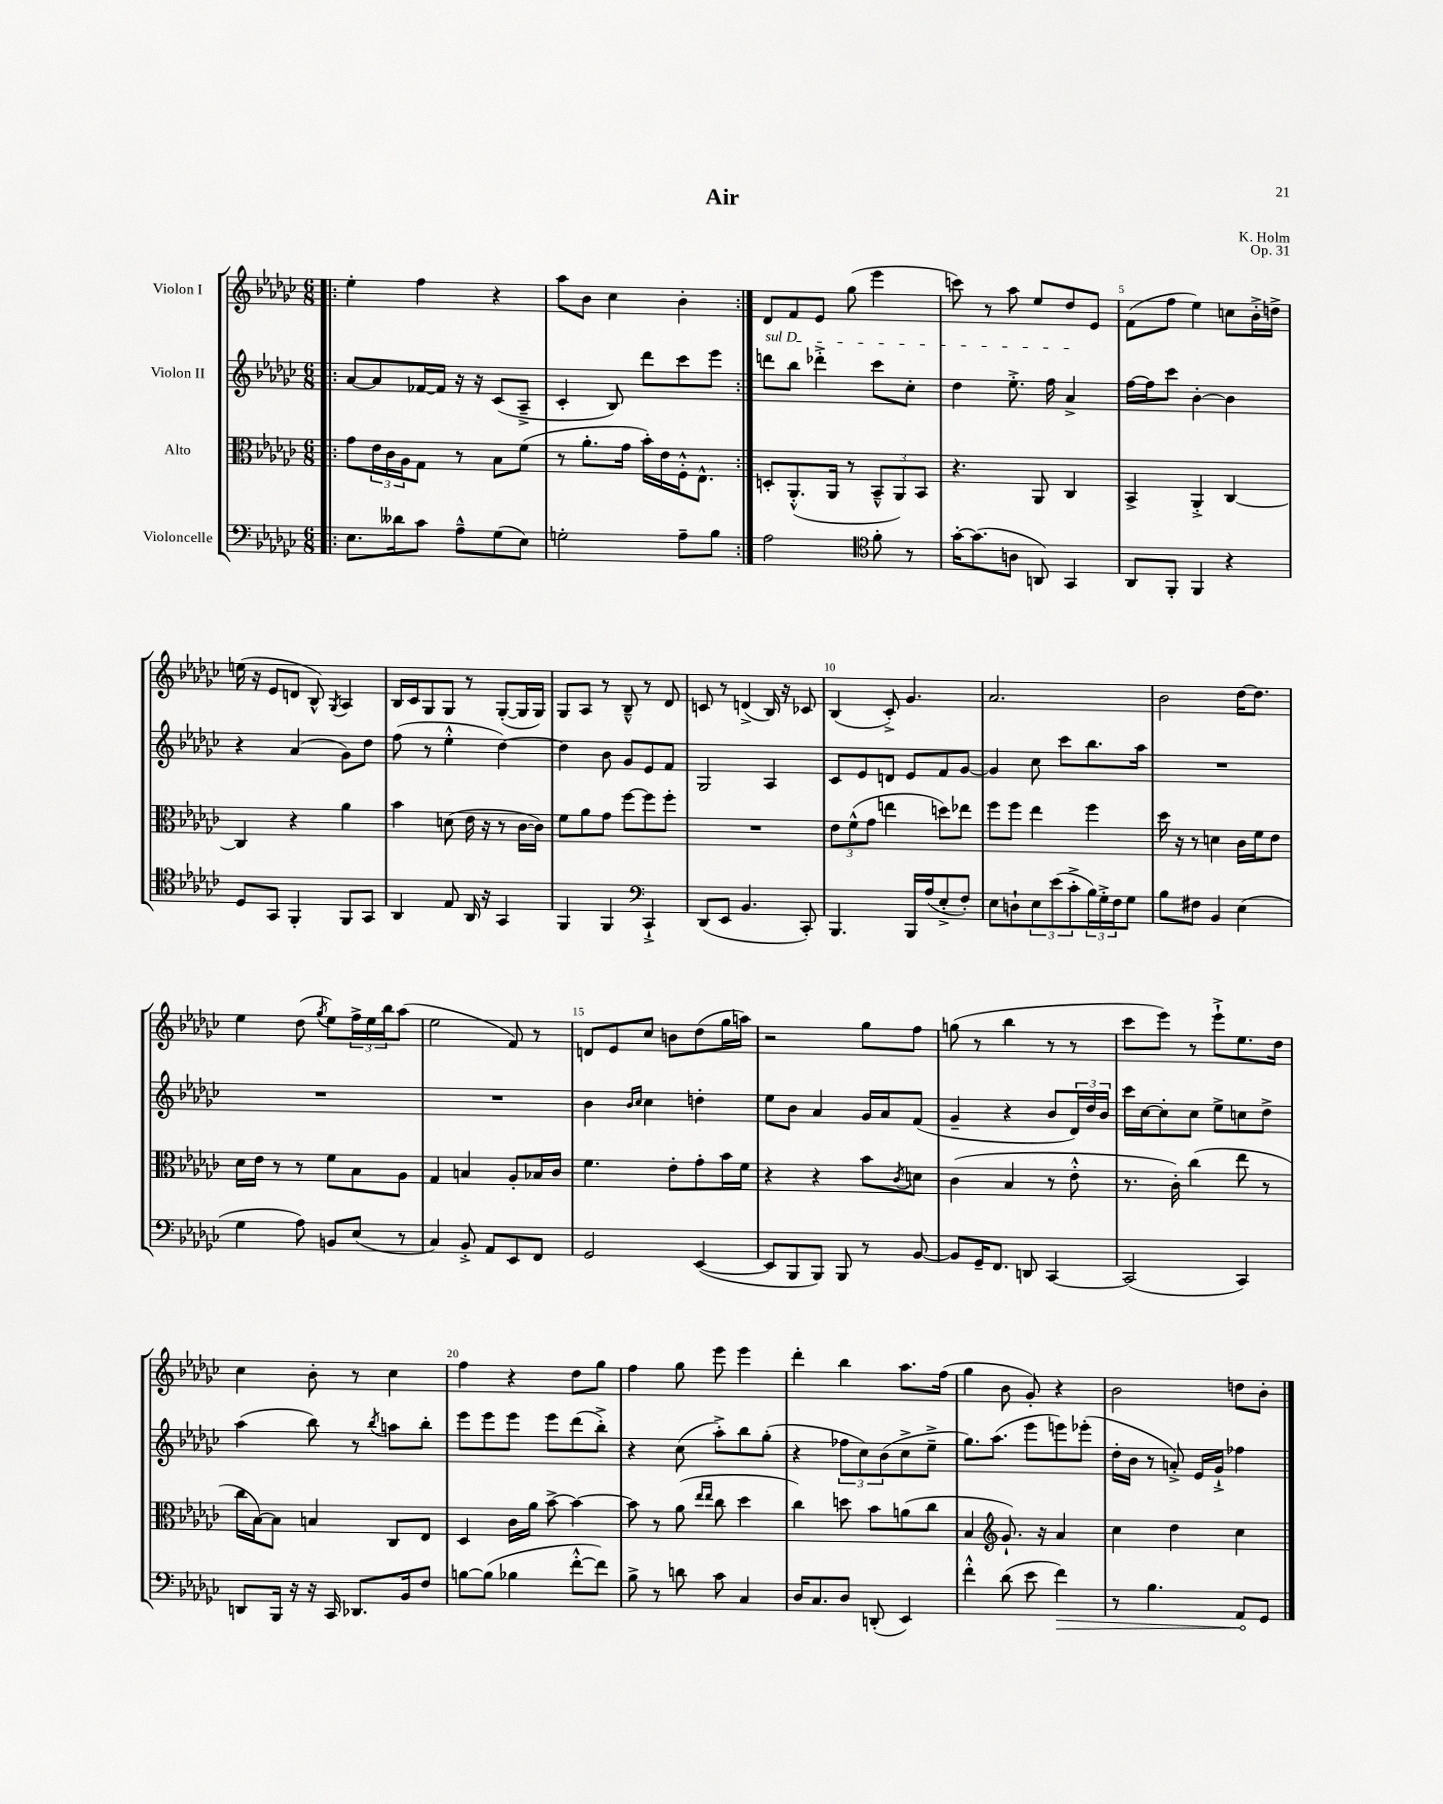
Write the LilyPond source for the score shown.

\header { title = "Air" composer = "K. Holm" opus = "Op. 31" }
<<
\new StaffGroup <<
\new Staff = "s0" \with { instrumentName = "Violon I" } {
    \clef treble \key ges \major \numericTimeSignature \time 6/8
    \repeat volta 2 { \bar ".|:" ees''4-. f''4 r4 |
    aes''8 bes'8 ces''4 bes'4-. | }
    des'8 f'8 ees'8 ges''8( ees'''4 |
    c'''8) r8 aes''8 ees''8 des''8 ees'8 |
    f'8( f''8 ees''4) c''8 bes'16-.-> d''16-> |
    e''16( r16 ees'8 d'8 bes8-^) \acciaccatura { ges8 } aes4 |
    bes16 ces'16 ges8 ges8 r8 ges8~-.( ges16 ges16) |
    ges8 aes8 r8 bes8---^ r8 des'8 |
    c'8 r8 d'4->( bes16) r16 ces'8 |
    bes4( ces'8-.->) ges'4. |
    aes'2. |
    bes'2 des''16~ des''8. |
    ees''4 des''8( \acciaccatura { ges''8 } ees''8) \tuplet 3/2 { f''16-> ees''16 bes''16 } aes''8( |
    ees''2 f'8) r8 |
    d'8 ees'8 ces''8 b'8 des''8( ges''16 a''16) |
    r2 ges''8 f''8 |
    g''8( r8 bes''4 r8 r8 |
    ces'''8 ees'''8) r8 ees'''8-!-> ees''8. des''16 |
    ces''4 bes'8-. r8 ces''4 |
    f''4 r4 des''8 ges''8 |
    f''4 ges''8 ees'''8 ees'''4 |
    des'''4-. bes''4 aes''8. f''16( |
    ges''4 bes'8 ges'8-.) r4 |
    bes'2 d''8 bes'8-. \bar "|." |
}
\new Staff = "s1" \with { instrumentName = "Violon II" } {
    \clef treble \key ges \major \numericTimeSignature \time 6/8
    \repeat volta 2 { \bar ".|:" aes'8~ aes'8 fes'16~ fes'16 r16 r16 ces'8( aes8---> |
    ces'4-. bes8) des'''8 ces'''8 ees'''8 | }
    \once \override TextSpanner.bound-details.left.text = \markup { \italic "sul D" } d'''8\startTextSpan bes''8 des'''4-.-> ces'''8 ces''8-. |
    des''4 ees''8.-.-> f''16 aes'4->\stopTextSpan |
    f''16~ f''16 ces'''8 bes'4~-. bes'4 |
    r4 aes'4( ges'8) des''8 |
    f''8( r8 ees''4-.-^ des''4~) |
    des''4 bes'8 ges'8 ees'8 f'8 |
    ges2 aes4 |
    ces'8 ees'8 d'8 ees'8 f'8 ges'8~ |
    ges'4 ces''8 ces'''8 bes''8. aes''16 |
    R2. |
    R2. |
    R2. |
    bes'4 \grace { bes'16 ces''16 } ces''4 d''4-. |
    ees''8 bes'8 aes'4 ges'16 aes'16 f'8( |
    ges'4-- r4 bes'8 \tuplet 3/2 { des'16) des''16 bes'16 } |
    ces'''16 ces''16~ ces''8-. ces''8 ees''8-> c''8 des''8-> |
    aes''4( bes''8) r8 \acciaccatura { bes''8 } a''8 bes''8-. |
    ees'''8 ees'''8 ees'''8 ees'''8 des'''8( bes''8-.->) |
    r4 ces''8( aes''8-.->) bes''8 ges''8-.( |
    r4 \tuplet 3/2 { fes''8 ces''8) bes'8( } ces''8-> ees''8---> |
    ges''8.) aes''8.( ees'''8 e'''8) ees'''8-.( |
    des''16-. bes'16 r8 a'8-.->) ees'16 ges'16-!-> fes''4 \bar "|." |
}
\new Staff = "s2" \with { instrumentName = "Alto" } {
    \clef alto \key ges \major \numericTimeSignature \time 6/8
    \repeat volta 2 { \bar ".|:" ges'8 \tuplet 3/2 { ees'16 ces'16 aes16 } ges8 r8 bes8 f'8( |
    r8 aes'8.-. ges'16 bes'16-.) ees'16 f16-.-^ ees8.-^ | }
    d8-. aes,8.-.-^( aes,16 r8 \tuplet 3/2 { bes,8---^ aes,8) bes,8 } |
    r4. aes,8 ces4 |
    bes,4-> aes,4-.-> ces4~ |
    ces4 r4 aes'4 |
    bes'4 d'8( ees'16 r16 r8 ces'16~ ces'16) |
    f'8 aes'8 ges'8 f''8~ f''8 f''8-. |
    R2. |
    \tuplet 3/2 { ees'8 f'8-^( ges'8 } e''4 d''8) ees''8 |
    f''8 f''8 ees''4 f''4 |
    des''16 r16 r8 d'4 ces'16 f'16 ees'8 |
    des'16 ees'16 r8 r8 f'8 bes8 aes8 |
    ges4 b4 aes8-. bes16 ces'16 |
    f'4. ees'8-. ges'8-. bes'16 f'16 |
    r4 r4 bes'8 \acciaccatura { ces'8 } d'8 |
    ces'4( bes4 r8 ees'8-.-^ |
    r8. ces'16-.) ces''4( ees''8 r8 |
    ces''16 bes16~) bes8 b4 ces8 ees8 |
    des4 ces'16 aes'16 bes'8~-> bes'4~ |
    bes'8 r8 aes'8( \grace { ees''16 ees''16 } ces''8 des''4 |
    ces''4) d''8 bes'8 a'8( ces''8 |
    bes4 \clef treble ges'8.-!) r16 aes'4 |
    ces''4 des''4 ces''4 \bar "|." |
}
\new Staff = "s3" \with { instrumentName = "Violoncelle" } {
    \clef bass \key ges \major \numericTimeSignature \time 6/8
    \repeat volta 2 { \bar ".|:" ees8. deses'16 ces'8 aes8---^ ges8( ees8) |
    g2-. aes8-- bes8 | }
    aes2 \clef tenor f'8-. r8 |
    ges'16~-. ges'8.( a8 a,8) ges,4 |
    aes,8 f,8-. f,4 r4 |
    des8 ges,8 f,4-. f,8 ges,8 |
    aes,4 ees8 aes,16 r16 ges,4 |
    f,4 f,4 \clef bass ces,4-!-> |
    des,8( ees,8 bes,4. ces,8-.) |
    bes,,4. bes,,16 aes16( ees8-.-> f8-.) |
    ees8 d8-! \tuplet 3/2 { ees8 ees'8( ces'8-.-> } \tuplet 3/2 { bes16) ges16-.-> f16 } ges8 |
    bes8 fis8 bes,4 ees4( |
    ges4 aes8) b,8 ees8( r8 |
    ces4) bes,8-.-> aes,8 ees,8 f,8 |
    ges,2 ees,4~( |
    ees,8 bes,,8 bes,,8) bes,,8 r8 bes,8~ |
    bes,8 ges,16-- f,8. d,8 ces,4~ |
    ces,2( ces,4) |
    d,8 bes,,16 r16 r16 ces,16 des,8. bes,16 f8 |
    b8~ b8( bes4 f'8~-.-^ f'8) |
    bes8-> r8 d'8 ces'8 ces4 |
    des16 ces8. des8 d,8-.( ees,4) |
    f'4-.-^ des'8( ees'8 \once \override Hairpin.circled-tip = ##t f'4\>) |
    r8 bes4. aes,8\! ges,8 \bar "|." |
}
>>
>>
\layout { \context { \Score \override BarNumber.break-visibility = ##(#f #t #t) barNumberVisibility = #(every-nth-bar-number-visible 5) } }
